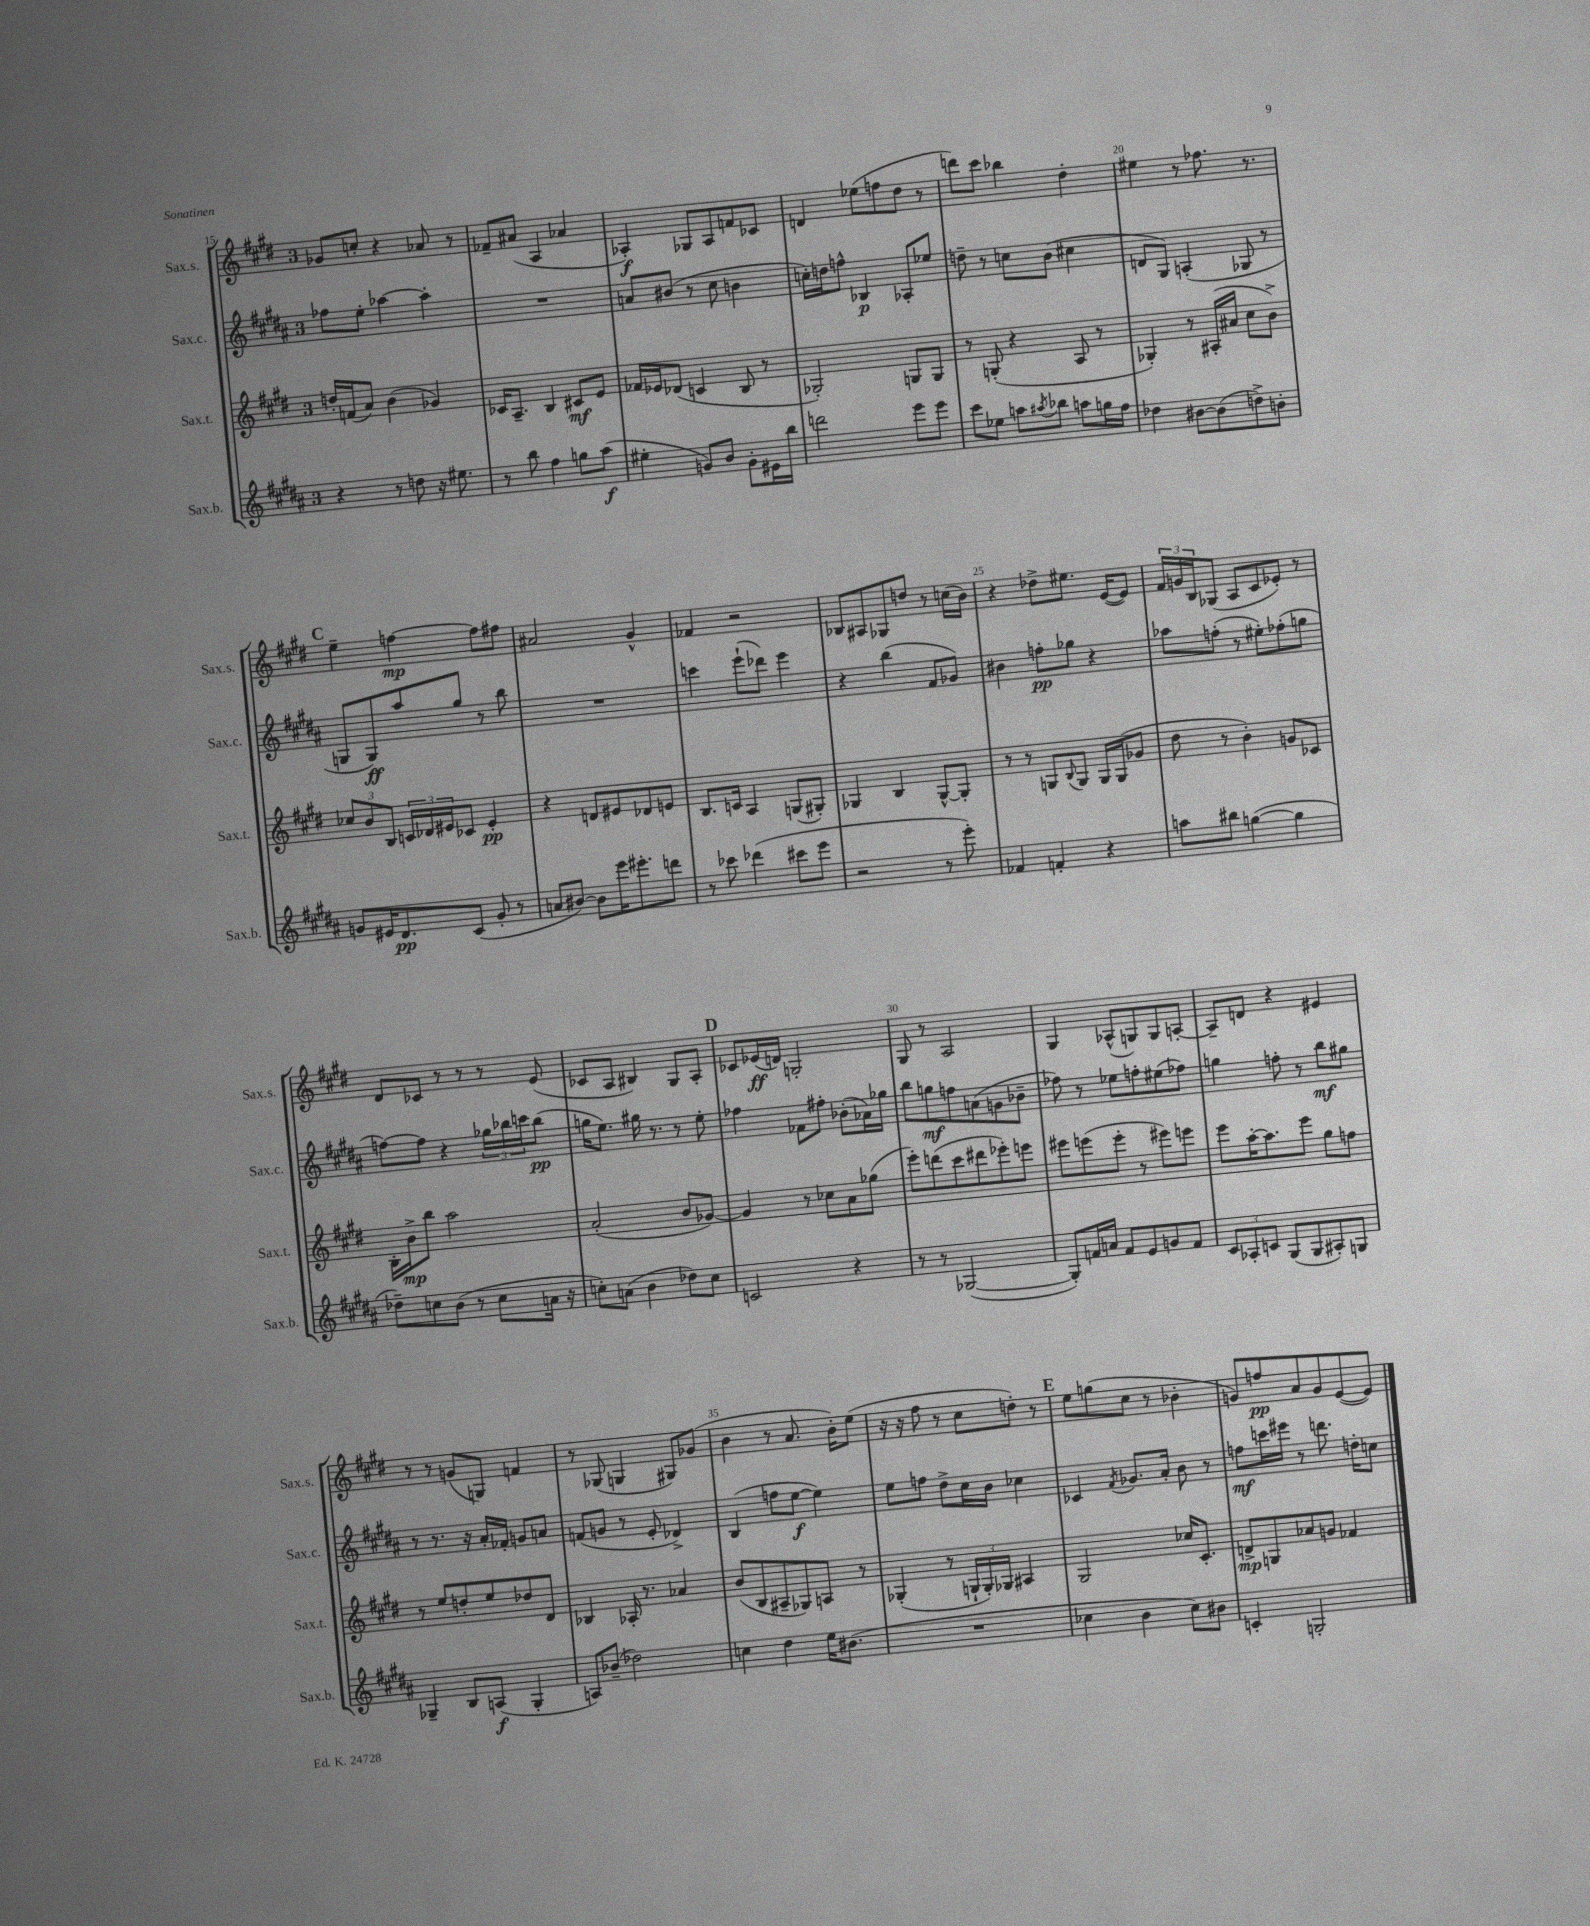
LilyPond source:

<<
\new StaffGroup <<
\new Staff = "s0" \with { instrumentName = "Sax.s." shortInstrumentName = "Sax.s." } {
    \clef treble \key e \major \once \override Staff.TimeSignature.style = #'single-digit \time 3/4
    ges'8 c''8-. r4 aes'8 r8 |
    fes'8-- ais'8( a4 aes'4 |
    aes4-.\f) ges8 aes8 f'8 ces'8 |
    d'4 ees''8( f''8 dis''8 r8 |
    d'''8) cis'''8 bes''4 dis''4-. |
    eis''4 r8 fes''8. r8. |
    \mark \markup { \bold "C" } e''4-- f''4~\mp f''8 fis''8 |
    ais'2 gis'4-^ |
    fes'4 r2 |
    bes8 ais8 ges8 d''8 r8 c''16( b'16) |
    r4 des''8-> eis''8. e'16~( e'8) |
    \tuplet 3/2 { fis'16 g'16 b16 } ges8( a8 cis'8 ees'8-.) r8 |
    dis'8 ces'8 r8 r8 r8 e'8( |
    ces'8 a8 bis4) gis8 a8-. |
    \mark \markup { \bold "D" } ces'8 ees'16\ff( d'16) g2-. |
    gis8 r8 a2 |
    gis4 aes8-^( g8) g8 a8~-. |
    a8-- d'8 r4 eis'4 |
    r8 r8 g'8( g8) f'4 |
    r8 ges8( g4 gis8) ges'8( |
    b'4 r8 a'8. b'16-.) e''8( |
    r16 r16 fis''8 r8 cis''8 d''8-.) r8 |
    \mark \markup { \bold "E" } e''8 g''8( cis''8 r8 bes'4-. |
    g'8) f''8\pp a'8 g'8 e'8~( e'8) \bar "|." |
}
\new Staff = "s1" \with { instrumentName = "Sax.c." shortInstrumentName = "Sax.c." } {
    \clef treble \key b \major \once \override Staff.TimeSignature.style = #'single-digit \time 3/4
    fes''8 e''8-. aes''4~ aes''4-. |
    R2. |
    a'8 bis'8( r8 cis''8 b'4 |
    c''16-.) d''16 f''8-^ bes4\p aes8-. ees''8 |
    d''8-- r8 c''8 b'8( cis''4 |
    d'8 gis8) a4-.( ges8 r8 |
    \mark \markup { \bold "C" } g8 g8\ff) ais''8 gis''8 r8 b''8 |
    R2. |
    c'''4 e'''8-!( des'''8) e'''4 |
    r4 b''4( fis'8 ges'8) |
    bis'4 f''8-.\pp ges''8 r4 |
    aes''8 f''8-.( r8 eis''8-.) fes''8-.( g''8 |
    f''8~) f''8 r4 \tuplet 3/2 { ges''16 bes''16 c'''16 } bes''8\pp( |
    g''16 e''8.) gis''16 r8. r8 e''8-. |
    \mark \markup { \bold "D" } fes''4 fes'8 fis''8-. bes'8-.( aes'16) ges''16 |
    b''8 g''8\mf f''8 a'8( g'8 bes'8-- |
    fes''8) r8 ees''8 f''8-. eis''8( fes''8) |
    g''4 f''8-. r8 b''8\mf gis''8 |
    r8 r8. r16 ais'16-. fes'16-. g'8 a'8 |
    f'8( g'8 r8 e'8-. des'4->) |
    b4( f''8 e''8~\f e''4) |
    e''8 f''8 dis''8-> cis''16 b'16 ces''4 |
    \mark \markup { \bold "E" } ces'4 \acciaccatura { fis'8 } ges'8. ais'16-. b'8 r8 |
    f''8\mf c'''16 eis'''16 r8 d'''8. d''16-. c''8 \bar "|." |
}
\new Staff = "s2" \with { instrumentName = "Sax.t." shortInstrumentName = "Sax.t." } {
    \clef treble \key e \major \once \override Staff.TimeSignature.style = #'single-digit \time 3/4
    d''16-. f'16( a'8) b'4( ges'4) |
    ces'16 a8.-- b4 cis'8\mf e'8 |
    fes'16 ees'16 des'8( c'4 b8 r8 |
    ges2-.) g8 g8 |
    r8 g8-.( r4 a8 r8 |
    ges4-.) r8 ais16-.( ais'16 cis''8 b'8->) |
    \mark \markup { \bold "C" } \tuplet 3/2 { ces''8 b'8 b8 } \tuplet 3/2 { c'16 des'16 eis'16 } ces'8 eis'4-.\pp |
    r4 d'8 eis'8 des'8 e'8 |
    b8. c'16 a4 g8( gis8-.) |
    ges4 b4 ges8~-^ ges8-. |
    r8 r8 g8 \appoggiatura { b8 } g8 g16 g16( ges'8 |
    dis''8 r8 b'4-.) g'8 ces'8 |
    b16-. b'16->\mp b''8 a''2 |
    a'2-.( b'8 ges'8~) |
    \mark \markup { \bold "D" } ges'4 r8 ces''8 a'8 ges''8( |
    e'''8-.) d'''8( cis'''8 dis'''8 ees'''8-.) e'''8 |
    eis'''8 e'''8( e'''8-. r8 eis'''8) e'''8 |
    e'''8 a''16~-. a''8. e'''8 gis''8 f''8 |
    r8 e''8 d''8-. e''8 des''8 dis'8 |
    bes4 aes16-. r8. aes'4 |
    b'8( b8 ais8-- ges8) a8 r8 |
    ges4-.( r8 \tuplet 3/2 { g16-! g16-.) ges16 } ais4 |
    \mark \markup { \bold "E" } gis2 ces''16 cis'8.-. |
    d'8->\mp g8 aes'8 g'8 fes'4 \bar "|." |
}
\new Staff = "s3" \with { instrumentName = "Sax.b." shortInstrumentName = "Sax.b." } {
    \clef treble \key b \major \once \override Staff.TimeSignature.style = #'single-digit \time 3/4
    r4 r8 d''8 r16 eis''8. |
    r8 b''8 fis''4 g''8 ais''8\f( |
    eis''4-. g'8) b'8 g'8-. eis'16 b''16 |
    d'''2 e'''8 e'''8 |
    cis'''8 ees''8 a''8 \acciaccatura { ais''8 } bes''8 a''8 g''16 fis''16 |
    des''4 bis'8~ bis'8( d''8->) b'8-. |
    \mark \markup { \bold "C" } g'8 eis'16 dis'8.\pp cis'8( g'8-. r8 |
    a'8 bis'8~) bis'8 e'''16 eis'''8.-. d'''8 |
    r8 ces'''8 des'''4( cis'''8 e'''8 |
    r2 r8 e'''8-.) |
    fes'4 f'4-. r4 |
    a''8 bis''8 g''4~( g''4 |
    des''8--) c''8 b'8( r8 c''8 a'16 r16 |
    c''8-.) a'8( b'4 des''8) c''8 |
    \mark \markup { \bold "D" } c'2 r4 |
    r8 r8 ges2~( |
    ges8-.) f'16 a'16 f'8 e'8 g'8 f'8 |
    \tuplet 3/2 { cis'8 aes8-. c'8 } gis8( gis8 ais8-.) g8 |
    ges4-- b8 a8\f( ges4-. |
    a8) bes'8--( des''2) |
    c''4 dis''4 e''16 bis'8.( |
    R2. |
    \mark \markup { \bold "E" } ces''4 b'4 ces''8) bis'8 |
    c'4-. g2-. \bar "|." |
}
>>
>>
\layout { \context { \Score currentBarNumber = #15 \override BarNumber.break-visibility = ##(#f #t #t) barNumberVisibility = #(every-nth-bar-number-visible 5) } }
